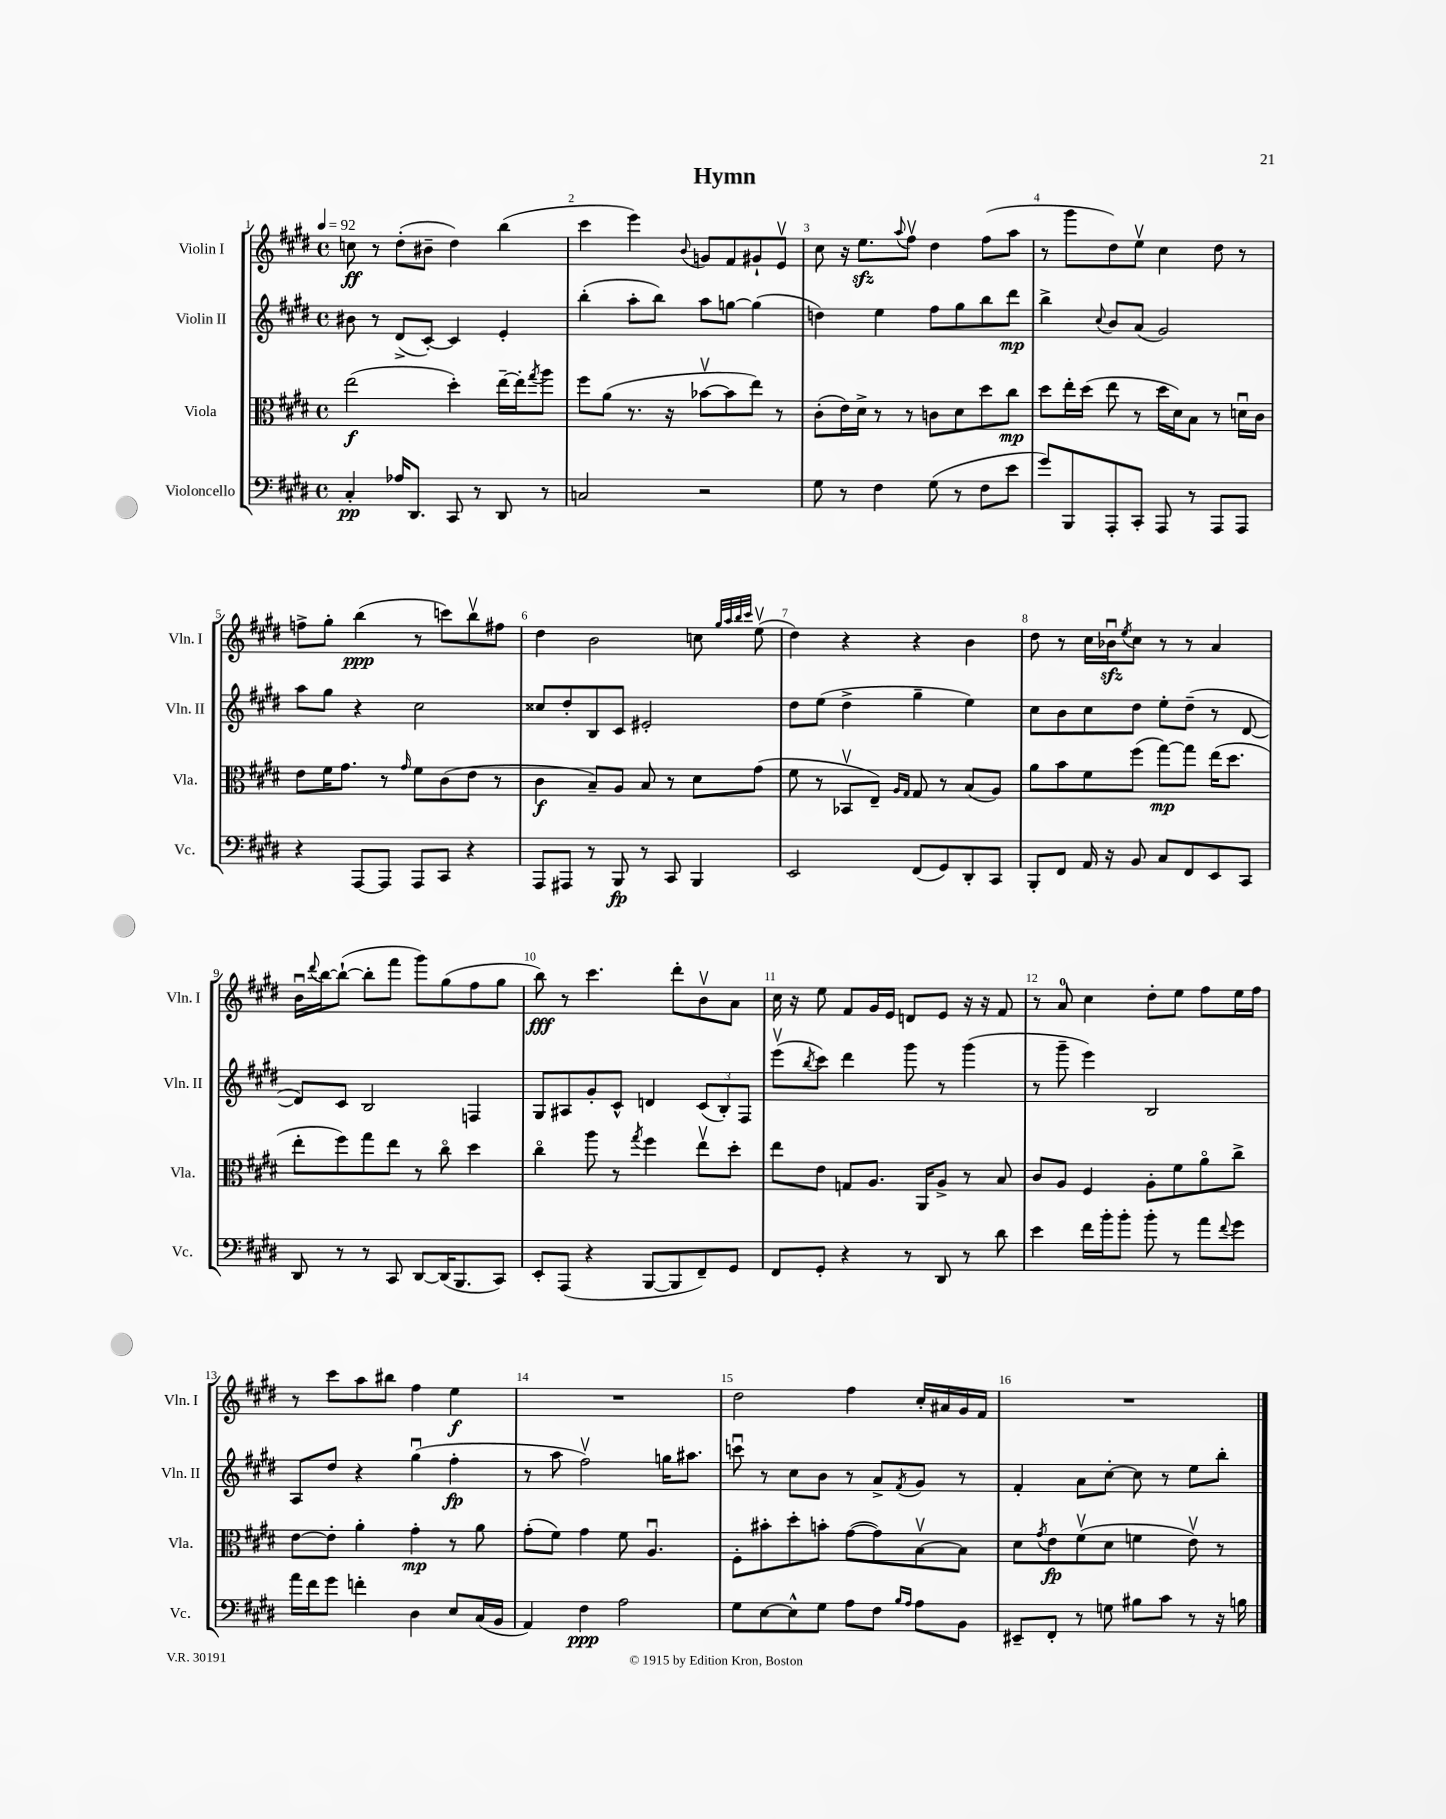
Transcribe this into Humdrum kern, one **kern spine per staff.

**kern	**kern	**kern	**kern
*staff4	*staff3	*staff2	*staff1
*clefF4	*clefC3	*clefG2	*clefG2
*k[f#c#g#d#]	*k[f#c#g#d#]	*k[f#c#g#d#]	*k[f#c#g#d#]
*M4/4	*M4/4	*M4/4	*M4/4
*met(c)	*met(c)	*met(c)	*met(c)
*MM92	*MM92	*MM92	*MM92
4C#'/	(2ee\	8b#\	8cc\
.	.	8r	8r
16A-/LK	.	(8d#^/L	(8dd#'\L
8.DD#/J	.	.	.
.	.	[8c#'/J)	8b#~\J
8CC#/	4dd#'\)	4c#/]	4dd#\)
8r	.	.	.
8DD#/	[16ee~\LL	4e'/	(4bb\
.	16ee'\]J	.	.
.	8qgg#/	.	.
8r	8aa\J	.	.
=	=	=	=
2C/	8ff#\L	(4bb'\	4ccc#\
.	(8a\J	.	.
.	8.r	8aa'\L	4eee\)
.	.	8bb\J)	.
.	16r	.	.
.	.	.	8qqb/
2r	[8b-v\L	8aa\L	8g/L
.	8b-\]	[8gg\J	8f#/
.	8ee\J)	(4gg\]	8g#`/
.	8r	.	8ev/J
=	=	=	=
8G#\	(8c#'\L	4dd\)	8cc#\
8r	16e\L)	.	16r
.	16d#^\JJ	.	8.ee\L
4F#\	8r	4ee\	.
.	.	.	8qqaa/
.	8r	.	8ff#v\J
(8G#\	8c\L	8ff#\L	4dd#\
8r	8d#\	8gg#\	.
8F#\L	8dd#\	8bb\	(8ff#\L
8e\J	8cc#\J	8ddd#\J	8aa\J
=	=	=	=
8g#/L)	8dd#\L	4bb^\	8r
8BBB/	16ee'\L	.	8ggg#\L
.	(16dd#\JJ	.	.
.	.	8qqcc#/	.
8AAA'/	8ee\	8b/L	8dd#\)
8CC#'/J	8r	(8a/J	8eev\J
8AAA/	16dd#\LL	2g#/)	4cc#\
.	16d#\J)	.	.
8r	8B\J	.	.
8AAA/L	8r	.	8dd#\
8AAA/J	16du\LL	.	8r
.	16c#\JJ	.	.
=	=	=	=
4r	8e\L	8aa\L	8ff^\L
.	16f#\K	8gg#\J	8gg#'\J
.	8.g#\J	.	.
[8AAA/L	.	4r	(4bb\
8AAA/]J	8r	.	.
.	16qqg#/	.	.
8AAA/L	8f#\L	2cc#\	8r
8CC#/J	(8c#\	.	8ccc\L)
4r	8e\J	.	8bbv\
.	8r	.	8ff#\J
=	=	=	=
8AAA/L	4c#\	8cc##/L	4dd#\
8AAA#/J	.	8dd#'/	.
8r	8B~/L)	8B/	2b\
8BBB/	8A/J	8c#/J	.
8r	8B/	2e#'/	.
8CC#/	8r	.	.
4BBB/	8d#\L	.	8cc\
.	.	.	32qqgg#/LLL
.	.	.	32qqaa/
.	.	.	32qqbb/
.	.	.	32qqccc#/JJJ
.	(8g#\J	.	(8eev\
=	=	=	=
2EE/	8f#\	8dd#\L	4dd#\)
.	8r	(8ee\J	.
.	8BB-v/L	4dd#^\	4r
.	8E~/J)	.	.
.	16qqA/LL	.	.
.	16qqG#/JJ	.	.
(8FF#/L	8G#/	4gg#~\	4r
8GG#/)	8r	.	.
8DD#'/	(8B/L	4ee\)	4b\
8CC#/J	8A/J)	.	.
=	=	=	=
8BBB'/L	8a\L	8cc#\L	8dd#\
8FF#/J	8b\	8b\	8r
16AA/	8f#\	8cc#\	16cc#\LL
16r	.	.	16b-u\J
.	.	.	8qee/
8BB/	(8ff#\J	8dd#\J	8cc#\J
8C#/L	[8gg#\L)	8ee'\L	8r
8FF#/	8gg#\]J	(8dd#~\J	8r
8EE/	(16ee\LK	8r	4a/
.	8.dd#\J	.	.
8CC#/J	.	[8d#/	.
=	=	=	=
8DD#/	8ee'\L	8d#/]L)	16bu\LL
.	.	.	8qqddd#/
.	.	.	[16bb\J
8r	8ff#\)	8c#/J	(8bb`\_J
8r	8gg#\	2B/	8bb'\]L
8CC#/	8ee\J	.	8fff#\J
[8DD#/L	8r	.	8ggg#\L)
(16DD#/]K	8cc#o\	.	(8gg#\
8.BBB/	.	.	.
.	4dd#\	4F/	8ff#\
8CC#/J)	.	.	8gg#\J
=	=	=	=
8EE'/L	4cc#o\	8G#/L	8bb\)
(8AAA/J	.	8A#/	8r
4r	8aa\	8g#'/	4.ccc#\
.	8r	8c#^^/J	.
.	8qgg#/	.	.
[8BBB/L	4ff#\	4d/	.
8BBB/]	.	.	8ddd#'\L
8FF#~/)	8eev\L	(12c#/L	8bv\
.	.	12B'/)	.
8GG#/J	8dd#'\J	.	8a\J
.	.	12F#/J	.
=	=	=	=
8FF#/L	8ee\L	(8eeev\L	16cc#\
.	.	.	16r
.	.	8qbb/	.
8GG#'/J	8e\J	8ccc#\J)	8ee\
4r	8G/L	4ddd#\	8f#/L
.	8.A/J	.	16g#/L
.	.	.	16e/JJ
8r	.	8ggg#\	8d/L
.	16AA/LK	.	.
8DD#/	8A^/J	8r	8e/J
8r	8r	(4ggg#\	16r
.	.	.	16r
8d#\	8B/	.	8f#/
=	=	=	=
4e\	8c#/L	8r	8r
.	8A/J	8ggg#~\	8a/
16f#\LL	4F#/	4eee\)	4cc#\
16b'\J	.	.	.
8b'\J	.	.	.
8b'\	8A'\L	2B/	8dd#'\L
8r	8f#\	.	8ee\J
8a\L	8ao\	.	8ff#\L
8qqf#/	.	.	.
8g#\J	8cc#^\J	.	16ee\L
.	.	.	16ff#\JJ
=	=	=	=
16a\LL	[8e\L	8A/L	8r
16f#\J	.	.	.
8g#\J	8e'\]J	8dd#/J	8ccc#\L
4f'\	4a'\	4r	8aa\
.	.	.	8bb#\J
4D#\	4g#'\	(4gg#u\	4ff#\
8E/L	8r	4ff#'\	4ee\
(16C#/L	8a\	.	.
16BB/JJ	.	.	.
=	=	=	=
4AA/)	(8g#'\L	8r	1r
.	8f#\J)	8aa\	.
4F#\	4g#\	2ff#v\)	.
2A\	8f#\	.	.
.	4.Au/	.	.
.	.	16gg\LK	.
.	.	8.aa#\J	.
=	=	=	=
8G#\L	8F#'\L	8cccu\	2dd#\
[8E\	8b#'\	8r	.
8E^^\]	8dd#'\	8cc#\L	.
8G#\J	8b'\J	8b\J	.
8A\L	([8g#\L	8r	4ff#\
8F#\J	8g#\])	8a^/L	.
16qqB/LL	.	.	.
16qqA/JJ	.	8qf#/	.
8A\L	[8Bv\	8g#/J	16cc#'/LL
.	.	.	16a#/
8BB\J	8B\]J	8r	16g#/
.	.	.	16f#/JJ
=	=	=	=
8EE#~/L	8d#\L	4f#'/	1r
.	8qg#/	.	.
8FF#'/J	8e\	.	.
8r	(8f#v\	8a\L	.
8G\	8d#\J	[8cc#'\J	.
8B#\L	4f\	8cc#\]	.
8c#\J	.	8r	.
8r	8ev\)	8ee\L	.
16r	8r	8bb'\J	.
16B\	.	.	.
==	==	==	==
*-	*-	*-	*-
